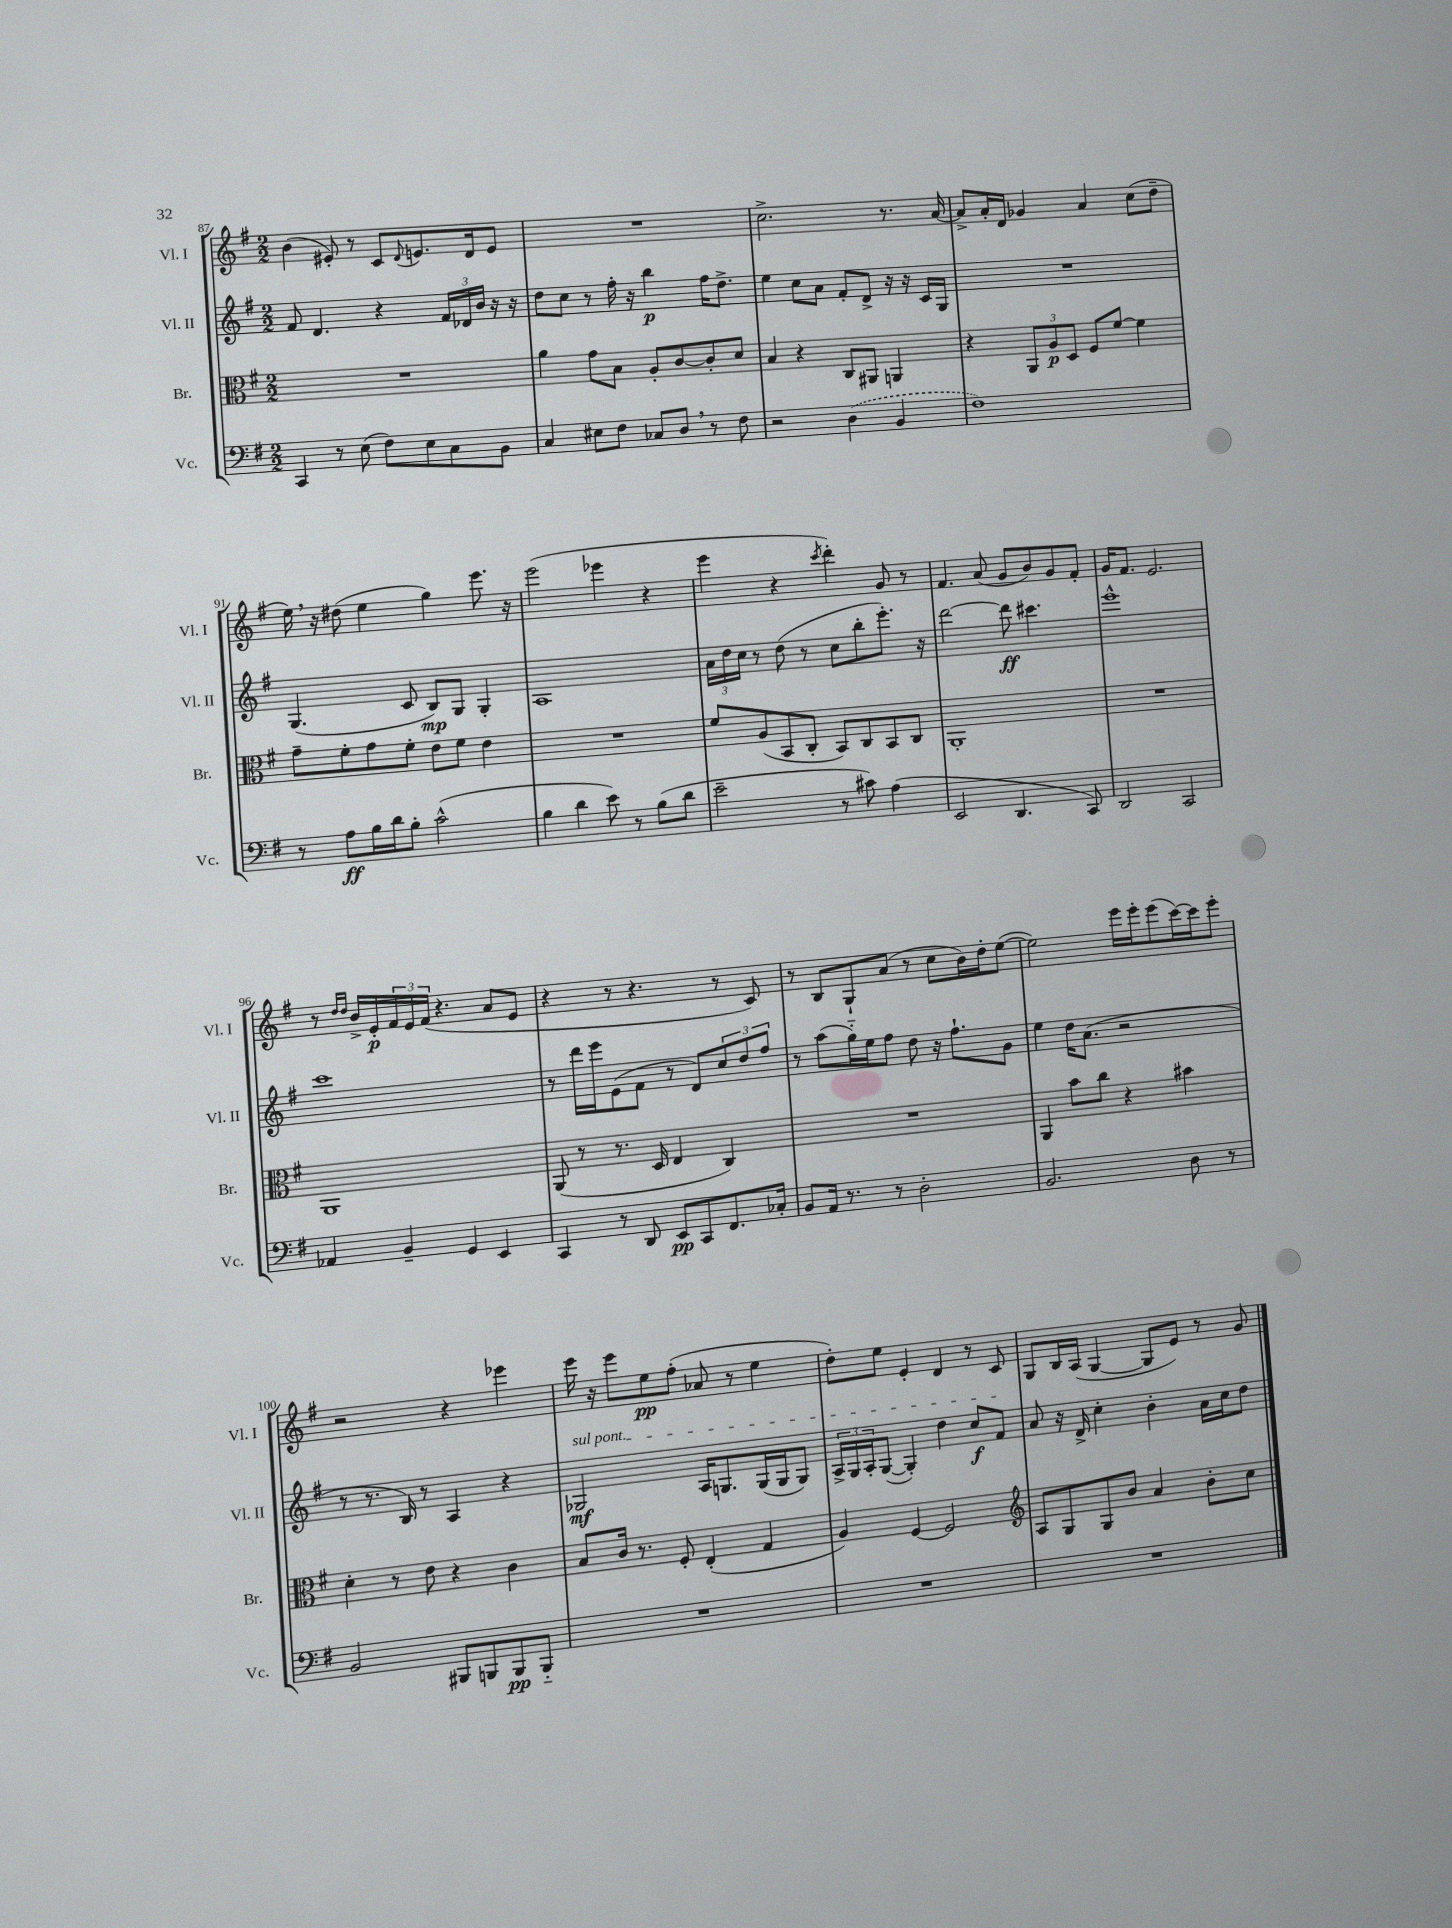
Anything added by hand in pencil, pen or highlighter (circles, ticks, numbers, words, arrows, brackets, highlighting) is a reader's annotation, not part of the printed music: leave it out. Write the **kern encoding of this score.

**kern	**kern	**kern	**kern
*staff4	*staff3	*staff2	*staff1
*clefF4	*clefC3	*clefG2	*clefG2
*k[f#]	*k[f#]	*k[f#]	*k[f#]
*M2/2	*M2/2	*M2/2	*M2/2
4CC	1r	8f#	(4b
.	.	4.d	.
8r	.	.	8e#')
(8E	.	.	8r
8F#)	.	4r	8c
.	.	.	8qqd
8E	.	.	8.e
8C	.	24f#	.
.	.	24d-	.
.	.	.	16d
.	.	24b	.
8BB	.	16r	8e
.	.	16r	.
=	=	=	=
4C	4a	8dd	1r
.	.	8cc	.
8E#	8g	8r	.
8F#	8B	16ff#'	.
.	.	16r	.
8C-	8A'	4bb	.
8D	[8c	.	.
8r	8c']	16ff#	.
.	.	8.dd^	.
8F#	8d	.	.
=	=	=	=
2r	4B	4ee	2.cc^
.	4r	8cc	.
.	.	8a	.
(4D	8C	8f#'	.
.	8AA#	8d^	.
4BB	4AA	16r	8.r
.	.	16r	.
.	.	16c	.
.	.	16G	[16a
=	=	=	=
1F#)	4r	1r	8a^]
.	.	.	16a'
.	.	.	16d
.	12AA	.	4g-
.	12A	.	.
.	12D	.	.
.	8F#	.	4a
.	[8f#	.	.
.	4f#]	.	(8cc
.	.	.	8dd~
=	=	=	=
8r	8g~	(4.G	16ee)
.	.	.	16r
8A	8f#'	.	(8dd#
16B	8g	.	4ee
16d	.	.	.
8B'	8f#'	8c	.
(2c^^	8e	8B)	4gg)
.	8f#	8G	.
.	4e	4G'	8.eee
.	.	.	16r
=	=	=	=
4B	1r	1A	(2eee
4d	.	.	.
8e)	.	.	4eee-
8r	.	.	.
(8B	.	.	4r
8d	.	.	.
=	=	=	=
2e~	8f#	24a	4eee
.	.	24dd	.
.	.	24cc	.
.	(8A	8r	.
.	8BB	(8dd	4r
.	8C'	8r	.
.	.	.	8qccc
8r	8BB)	8cc	4ddd')
8c#)	8C	8bb'	.
(4A	8BB	8.eee')	8g
.	8C	.	8r
.	.	16r	.
=	=	=	=
2EE	1AA'	[2ddd	4.f#
.	.	.	(8a
4.DD	.	8ddd]	8g
.	.	4.ccc#	8b)
.	.	.	8g
8CC)	.	.	8f#'
=	=	=	=
2DD	1r	1eee^^	16g
.	.	.	8.f#
.	.	.	2.e
2CC	.	.	.
=	=	=	=
4AA-	1AA	1ccc	8r
.	.	.	16qqdd
.	.	.	16qqdd
.	.	.	16b^
.	.	.	16e'
4BB~	.	.	24f#
.	.	.	24e
.	.	.	(24f#
.	.	.	4.r
4GG	.	.	.
4EE	.	.	8a
.	.	.	8e
=	=	=	=
4CC	(8AA	8r	4r
.	8r	16ddd	.
.	.	16eee	.
8r	8.r	(8e	8r
8DD	.	8f#	4.r
.	16D	.	.
8EE	4E	8r	.
8CC	.	8d)	.
8.FF#	4C)	12cc	8r
.	.	12dd	.
.	.	.	8c)
.	.	12ff#	.
16C-'	.	.	.
=	=	=	=
8BB	1r	8r	8r
16AA	.	(8aa	8B
8.r	.	.	.
.	.	16gg'~)	8G`
.	.	16ee	.
8r	.	8ff#	(8a
2D'	.	8dd	8r
.	.	16r	8cc
.	.	8.ff#`	.
.	.	.	16b)
.	.	.	16dd'
.	.	8g	([8ee
=	=	=	=
2.BB	4AA	4ee	2ee])
.	8b	16dd	.
.	.	(8.a	.
.	8cc	.	.
.	4r	2r	16eee
.	.	.	16eee'
.	.	.	(8eee
8D	4b#	.	[16ccc)
.	.	.	16ccc]
8r	.	.	8eee'
=	=	=	=
2BB	4d'	8r	2r
.	.	8.r	.
.	8r	.	.
.	.	16B)	.
.	8e	8r	.
8BBB#	4r	4A	4r
8BBB	.	.	.
8BBB	4c	4r	4eee-
8BBB'~	.	.	.
=	=	=	=
1r	8B	2G-	16eee
.	.	.	16r
.	16c	.	8eee
.	8.r	.	.
.	.	.	8ee
.	8F#'	.	(8ff#'
.	(4E'	16A	8a-
.	.	8.G	.
.	.	.	8r
.	4G	(16G	4ee
.	.	16G	.
.	.	8G)	.
=	=	=	=
1r	4A)	24A^	8dd')
.	.	24G	.
.	.	24A'	.
.	.	([8G	8ee
.	[4F#	4G'])	4e'
.	2F#]	4dd	4d
.	.	8cc	8r
.	.	8f#	8c
=	=	=	=
*	*clefG2	*	*
1r	8A	8a	8G
.	8G	16r	16B
.	.	16d^	(16A
.	8G	4cc'	[4G
.	8b	.	.
.	4a	4b'	8G]
.	.	.	8e)
.	8b'	16a	8r
.	.	16cc	.
.	8cc	8dd	8g
==	==	==	==
*-	*-	*-	*-
